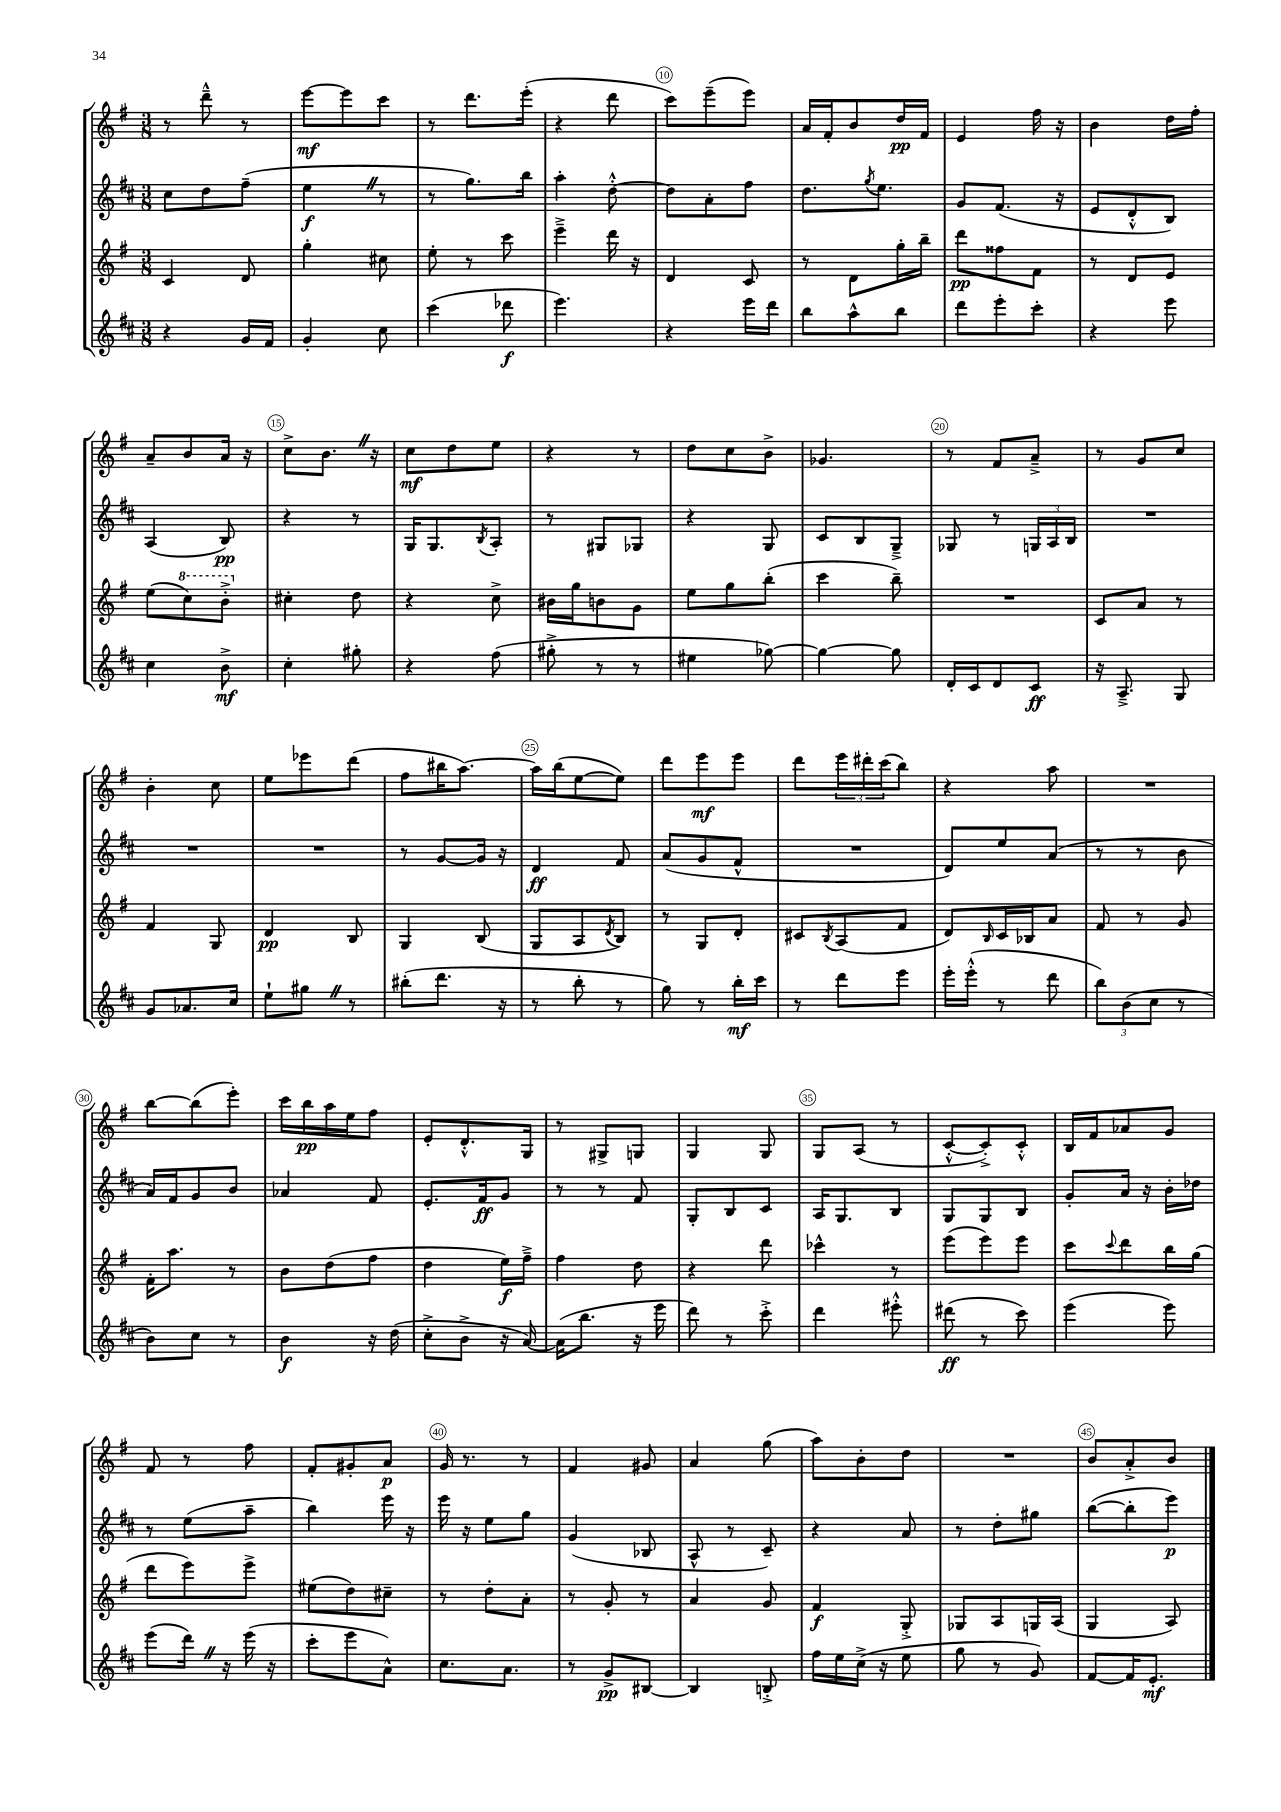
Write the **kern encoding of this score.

**kern	**kern	**kern	**kern
*staff4	*staff3	*staff2	*staff1
*clefG2	*clefG2	*clefG2	*clefG2
*k[f#c#]	*k[f#]	*k[f#c#]	*k[f#]
*M3/8	*M3/8	*M3/8	*M3/8
4r	4c	8cc#	8r
.	.	8dd	8ddd~^^
16g	8d	(8ff#~	8r
16f#	.	.	.
=	=	=	=
4g'	4gg'	4ee	[8eee
.	.	.	8eee]
8cc#	8cc#	8r	8ccc
=	=	=	=
(4ccc#	8ee'	8r	8r
.	8r	8.gg)	8.ddd
8ddd-	8ccc	.	.
.	.	16bb	(16eee'
=	=	=	=
4.eee)	4eee~^	4aa'	4r
.	16ddd	[8dd'^^	8ddd
.	16r	.	.
=	=	=	=
4r	4d	8dd]	8ccc)
.	.	8a'	(8eee~
16eee	8c	8ff#	8eee)
16ddd	.	.	.
=	=	=	=
8bb	8r	8.dd	16a
.	.	.	16f#'
8aa^^	8d	.	8b
.	.	8qgg	.
.	.	8.ee	.
8bb	16gg'	.	16dd
.	16bb~	.	16f#
=	=	=	=
8ddd	8ddd	8g	4e
8eee'	8ff##	(8.f#	.
8ccc#'	8f#	.	16ff#
.	.	16r	16r
=	=	=	=
4r	8r	8e	4b
.	8d	8d'^^	.
8eee	8e	8B)	16dd
.	.	.	16ff#'
=	=	=	=
4cc#	(8ee	(4A	8a~
.	8ccc)	.	8b
8b^	8bb'^	8B)	16a
.	.	.	16r
=	=	=	=
4cc#'	4cc#'	4r	8cc^
.	.	.	8.b
8gg#'	8dd	8r	.
.	.	.	16r
=	=	=	=
4r	4r	16G	8cc
.	.	8.G	.
.	.	.	8dd
.	.	8qB	.
(8ff#	8cc^	8A'	8ee
=	=	=	=
8gg#'^	16b#	8r	4r
.	16gg	.	.
8r	8b	8G#	.
8r	8g	8G-	8r
=	=	=	=
4ee#	8ee	4r	8dd
.	8gg	.	8cc
[8gg-)	(8bb'	8G	8b^
=	=	=	=
4gg-_	4ccc	8c#	4.g-
.	.	8B	.
8gg-]	8bb~)	8G~^	.
=	=	=	=
16d'	4.r	8G-	8r
16c#	.	.	.
8d	.	8r	8f#
8c#	.	24G	8a~^
.	.	24A	.
.	.	24B	.
=	=	=	=
16r	8c	4.r	8r
8.A~^	.	.	.
.	8a	.	8g
8G	8r	.	8cc
=	=	=	=
8g	4f#	4.r	4b'
8.a-	.	.	.
.	8G	.	8cc
16cc#	.	.	.
=	=	=	=
8ee`	4d	4.r	8ee
8gg#	.	.	8eee-
8r	8B	.	(8ddd
=	=	=	=
(8bb#'	4G	8r	8ff#
8.ddd	.	[8g	16bb#
.	.	.	[8.aa)
.	(8B	16g]	.
16r	.	16r	.
=	=	=	=
8r	8G	4d	16aa]
.	.	.	(16bb
8bb'	8A	.	[8ee
.	8qd	.	.
8r	8B)	8f#	8ee])
=	=	=	=
8gg)	8r	(8a	8ddd
8r	8G	8g	8eee
16bb'	8d'	8f#^^	8eee
16ccc#	.	.	.
=	=	=	=
8r	8c#	4.r	8ddd
.	8qB	.	.
8ddd	(8A	.	24eee
.	.	.	24ddd#'
.	.	.	(24ccc
8eee	8f#	.	8bb)
=	=	=	=
16eee'	8d)	8d)	4r
(16eee'^^	.	.	.
.	16qqB	.	.
8r	16c	8ee	.
.	16B-	.	.
8ddd	8a	(8a	8aa
=	=	=	=
12bb)	8f#	8r	4.r
(12b	.	.	.
.	8r	8r	.
12cc#	.	.	.
8r	8g	8b	.
=	=	=	=
8b)	16f#'	16a)	[8bb
.	8.aa	16f#	.
8cc#	.	8g	(8bb]
8r	8r	8b	8eee')
=	=	=	=
4b	8b	4a-	16ccc
.	.	.	16bb
.	(8dd	.	16aa
.	.	.	16ee
16r	8ff#	8f#	8ff#
(16dd	.	.	.
=	=	=	=
8cc#'^	4dd	8.e'	8e'
8b^	.	.	8.d'^^
.	.	16f#	.
16r	16ee)	8g	.
[16a)	16ff#~^	.	16G
=	=	=	=
(16a]	4ff#	8r	8r
8.bb	.	.	.
.	.	8r	8G#^
16r	8dd	8f#	8G
16eee	.	.	.
=	=	=	=
8ddd)	4r	8G'	4G
8r	.	8B	.
8ccc#'^	8ddd	8c#	8G
=	=	=	=
4ddd	4ccc-^^	16A	8G
.	.	8.G	.
.	.	.	(8A
8eee#'^^	8r	8B	8r
=	=	=	=
(8ddd#	(8eee	8G	[8c'^^
8r	8eee)	8G	8c'^])
8ccc#)	8eee	8B	8c'^^
=	=	=	=
(4eee	8ccc	8g'	16B
.	.	.	16f#
.	8qqccc	.	.
.	8ddd	16a	8a-
.	.	16r	.
8eee)	16bb	16b'	8g
.	(16gg	16dd-	.
=	=	=	=
(8eee	8ddd	8r	8f#
16ddd)	8eee)	(8ee	8r
16r	.	.	.
(16eee	8eee^	8aa~	8ff#
16r	.	.	.
=	=	=	=
8ccc#'	(8ee#	4bb)	8f#'
8eee	8dd)	.	8g#'
8a^^)	8cc#~	16eee	8a
.	.	16r	.
=	=	=	=
8.cc#	8r	16eee	16g
.	.	16r	8.r
.	8dd'	8ee	.
8.a	.	.	.
.	8a'	8gg	8r
=	=	=	=
8r	8r	(4g	4f#
8g^	8g'	.	.
[8B#	8r	8B-	8g#
=	=	=	=
4B#]	4a	8A^^	4a
.	.	8r	.
8B'^	8g	8c#~)	(8gg
=	=	=	=
16ff#	4f#	4r	8aa)
16ee	.	.	.
(16cc#^	.	.	8b'
16r	.	.	.
8ee	8G'^	8a	8dd
=	=	=	=
8gg	8G-	8r	4.r
8r	8A	8dd'	.
8g)	16G	8gg#	.
.	(16A	.	.
=	=	=	=
[8f#	4G	([8bb	8b
16f#]	.	8bb']	8a'^
8.e'	.	.	.
.	8A)	8eee)	8b
==	==	==	==
*-	*-	*-	*-
